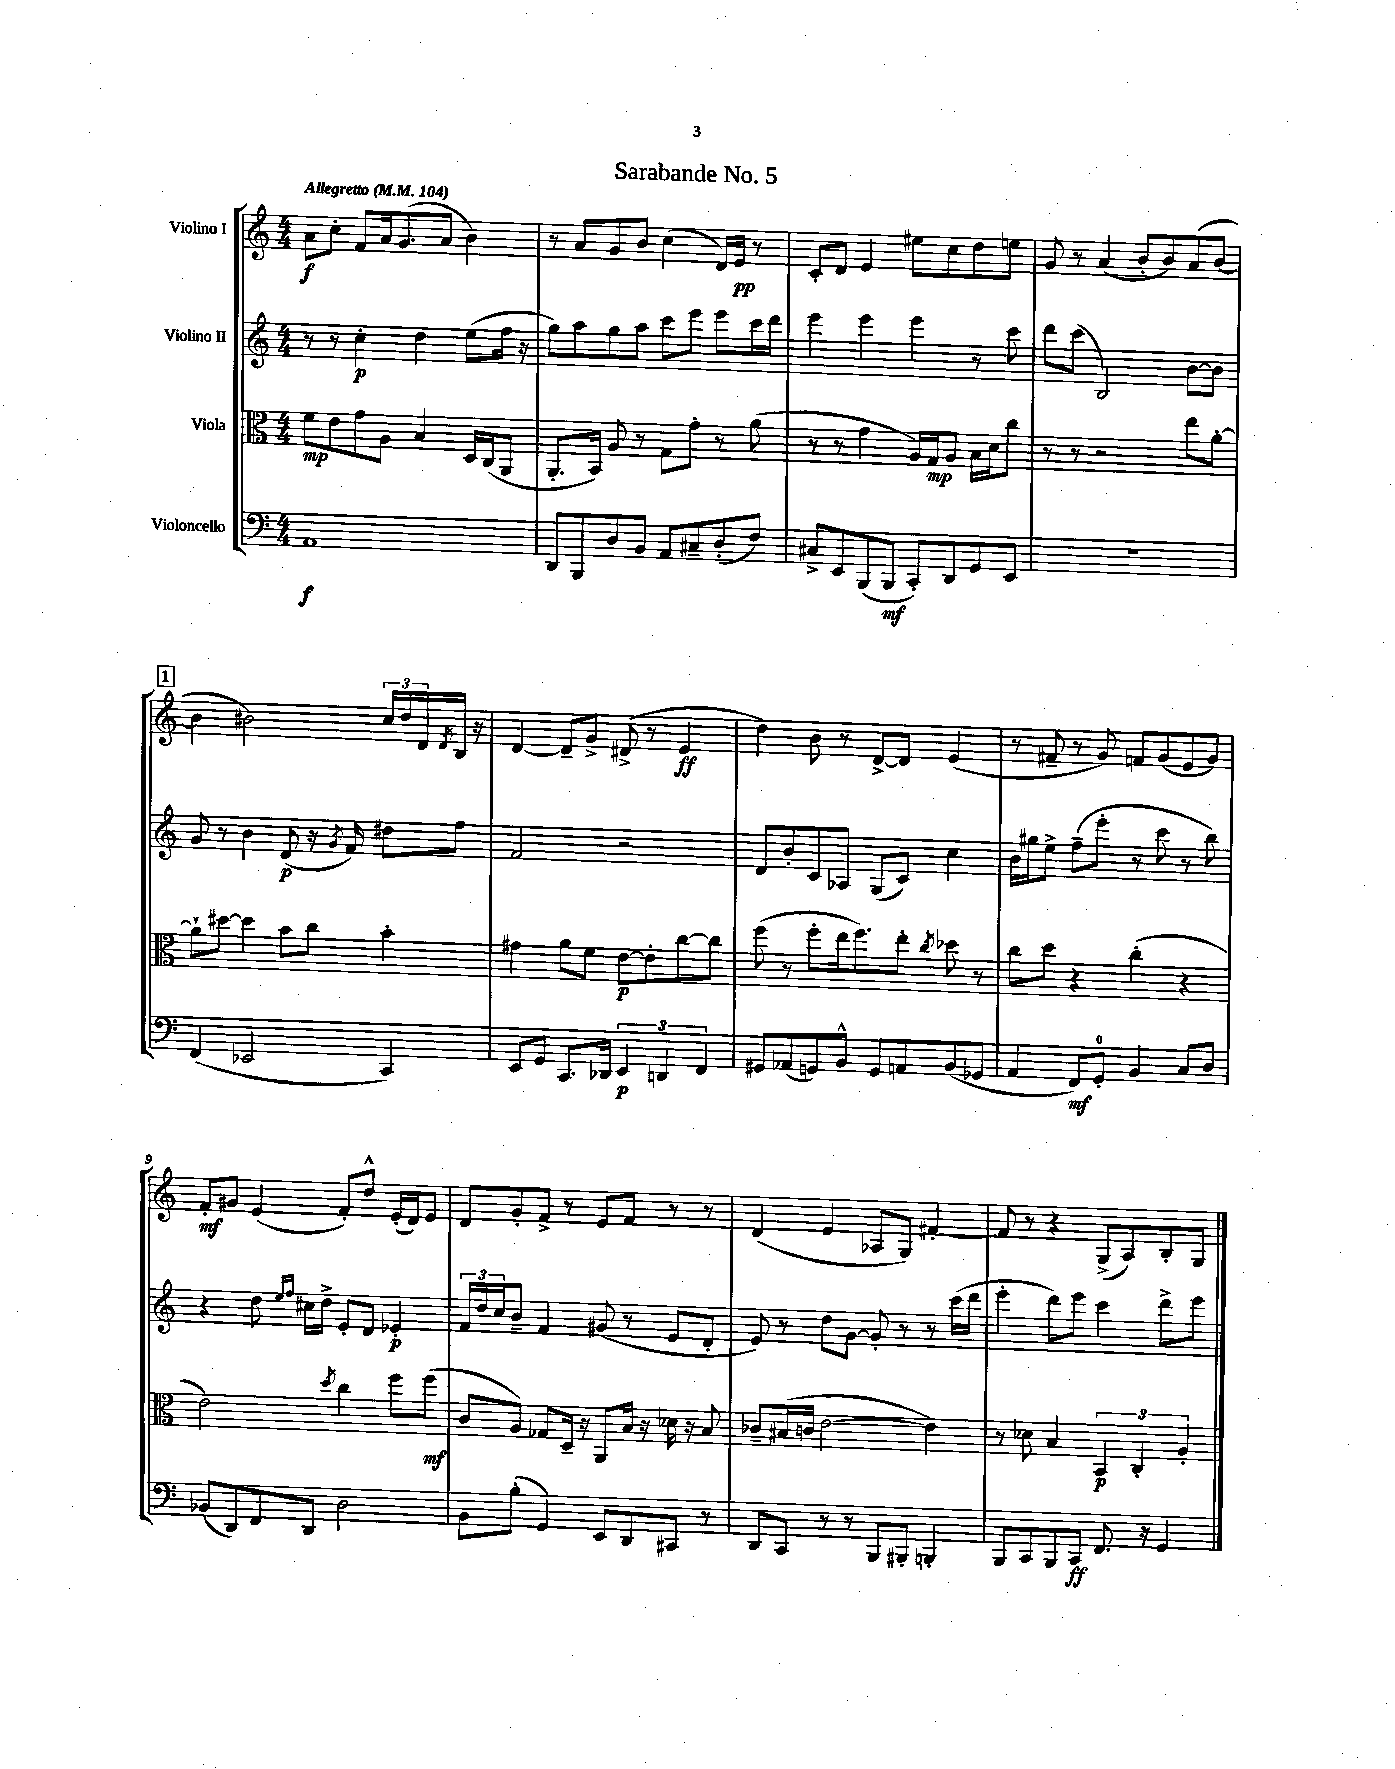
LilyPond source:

\header { title = "Sarabande No. 5" }
<<
\new StaffGroup <<
\new Staff = "s0" \with { instrumentName = "Violino I" } {
    \clef treble \key c \major \numericTimeSignature \time 4/4 \tempo "Allegretto" 4 = 104
    a'8\f c''8-. f'8 a'16 g'8.( a'8 b'4) |
    r8 a'8 g'8 b'8 c''4( d'16) e'16\pp r8 |
    c'8-. d'8 e'4 eis''8 c''8 d''8 e''8 |
    g'8 r8 a'4( b'8-. b'8) a'8( b'8~ |
    \mark \markup { \box "1" } b'4 bis'2) \tuplet 3/2 { c''16 d''16 d'16 } \acciaccatura { d'8 } b16 r16 |
    d'4~ d'8-- g'8-> dis'8->( r8 e'4\ff |
    d''4) b'8 r8 d'8~-> d'8 e'4( |
    r8 fis'8-- r8 g'8) f'8 g'8( e'8 g'8) |
    f'8-.\mf gis'8 e'4( f'8-.) d''8-^ e'16-.( d'16) e'8 |
    d'8 g'8-. f'8-> r8 e'8 f'8 r8 r8 |
    d'4( e'4 aes8 g8) fis'4~-. |
    fis'8 r8 r4 g8->( a8) b8-. g8 \bar "|." |
}
\new Staff = "s1" \with { instrumentName = "Violino II" } {
    \clef treble \key c \major \numericTimeSignature \time 4/4
    r8 r8 c''4-.\p d''4 e''8( f''16 r16 |
    g''8) a''8 g''8 a''8 c'''8 e'''8 e'''8 c'''16 d'''16 |
    e'''4 e'''4 e'''4 r8 c'''8 |
    d'''8 c'''8( b2) b'8~ b'8 |
    \mark \markup { \box "1" } g'8 r8 b'4 d'8\p( r16 \acciaccatura { g'8 } f'16) dis''8 f''8 |
    f'2 r2 |
    d'8 b'8-. c'8 aes8 g8( c'8) c''4 |
    b'16 gis''16 e''8-> f''8--( e'''8-. r8 c'''8 r8 b''8) |
    r4 d''8 \grace { e''16 f''16 } cis''16 d''16-> e'8-. d'8 ees'4-.\p |
    \tuplet 3/2 { f'16 d''16 c''16 } b'8-- f'4 gis'8( r8 e'8 d'8-. |
    e'8) r8 d''8 g'8~ g'8-. r8 r8 c'''16( d'''16 |
    e'''4-. d'''8) e'''8 c'''4 d'''8-> e'''8 \bar "|." |
}
\new Staff = "s2" \with { instrumentName = "Viola" } {
    \clef alto \key c \major \numericTimeSignature \time 4/4
    f'8\mp e'8 g'8 a8 b4 d16 c16( a,8 |
    a,8.-. b,16) a8 r8 g8 g'8-. r8 a'8( |
    r8 r8 g'4 a16) g16\mp a8 b16 d'16 c''8 |
    r8 r8 r2 e''8 a'8~-. |
    \mark \markup { \box "1" } a'8-! dis''8~ dis''4 b'8 c''8 b'4-. |
    gis'4 a'8 f'8 e'8~\p e'8-. c''8~ c''8 |
    f''8( r8 f''8-. e''16 f''8.) e''8-. \acciaccatura { c''8 } des''8 r8 |
    c''8 d''8 r4 c''4-.( r4 |
    e'2) \acciaccatura { d''8 } c''4 f''8 f''8\mf( |
    c'8 a8) ges8 d16-- r16 a,8 b16 r16 des'16 r16 b8 |
    ces'8-- bis16( c'16 e'2~ e'4) |
    r8 des'8 b4 \tuplet 3/2 { b,4\p c4-. a4-. } \bar "|." |
}
\new Staff = "s3" \with { instrumentName = "Violoncello" } {
    \clef bass \key c \major \numericTimeSignature \time 4/4
    a,1\f |
    d,8 b,,8 d8 b,8 a,8 cis8-- d8-.( f8) |
    cis8-> e,8 b,,8( b,,8\mf c,8-.) d,8 g,8 e,8 |
    R1 |
    \mark \markup { \box "1" } f,4( ees,2 c,4) |
    e,8 g,8 c,8. des,16 \tuplet 3/2 { e,4\p d,4 f,4 } |
    gis,8 aes,8( g,8) b,8-^ g,8 a,8 b,8( ges,8 |
    a,4 f,8\mf) g,8-0-. b,4 c8 d8 |
    bes,8( d,8) f,8 d,8 d2 |
    b,8 b8-.( g,4) e,8 d,8 cis,8 r8 |
    d,8 c,8 r8 r8 b,,8 bis,,8-. b,,4-. |
    b,,8 c,8 b,,8 c,8\ff f,8. r16 g,4 \bar "|." |
}
>>
>>
